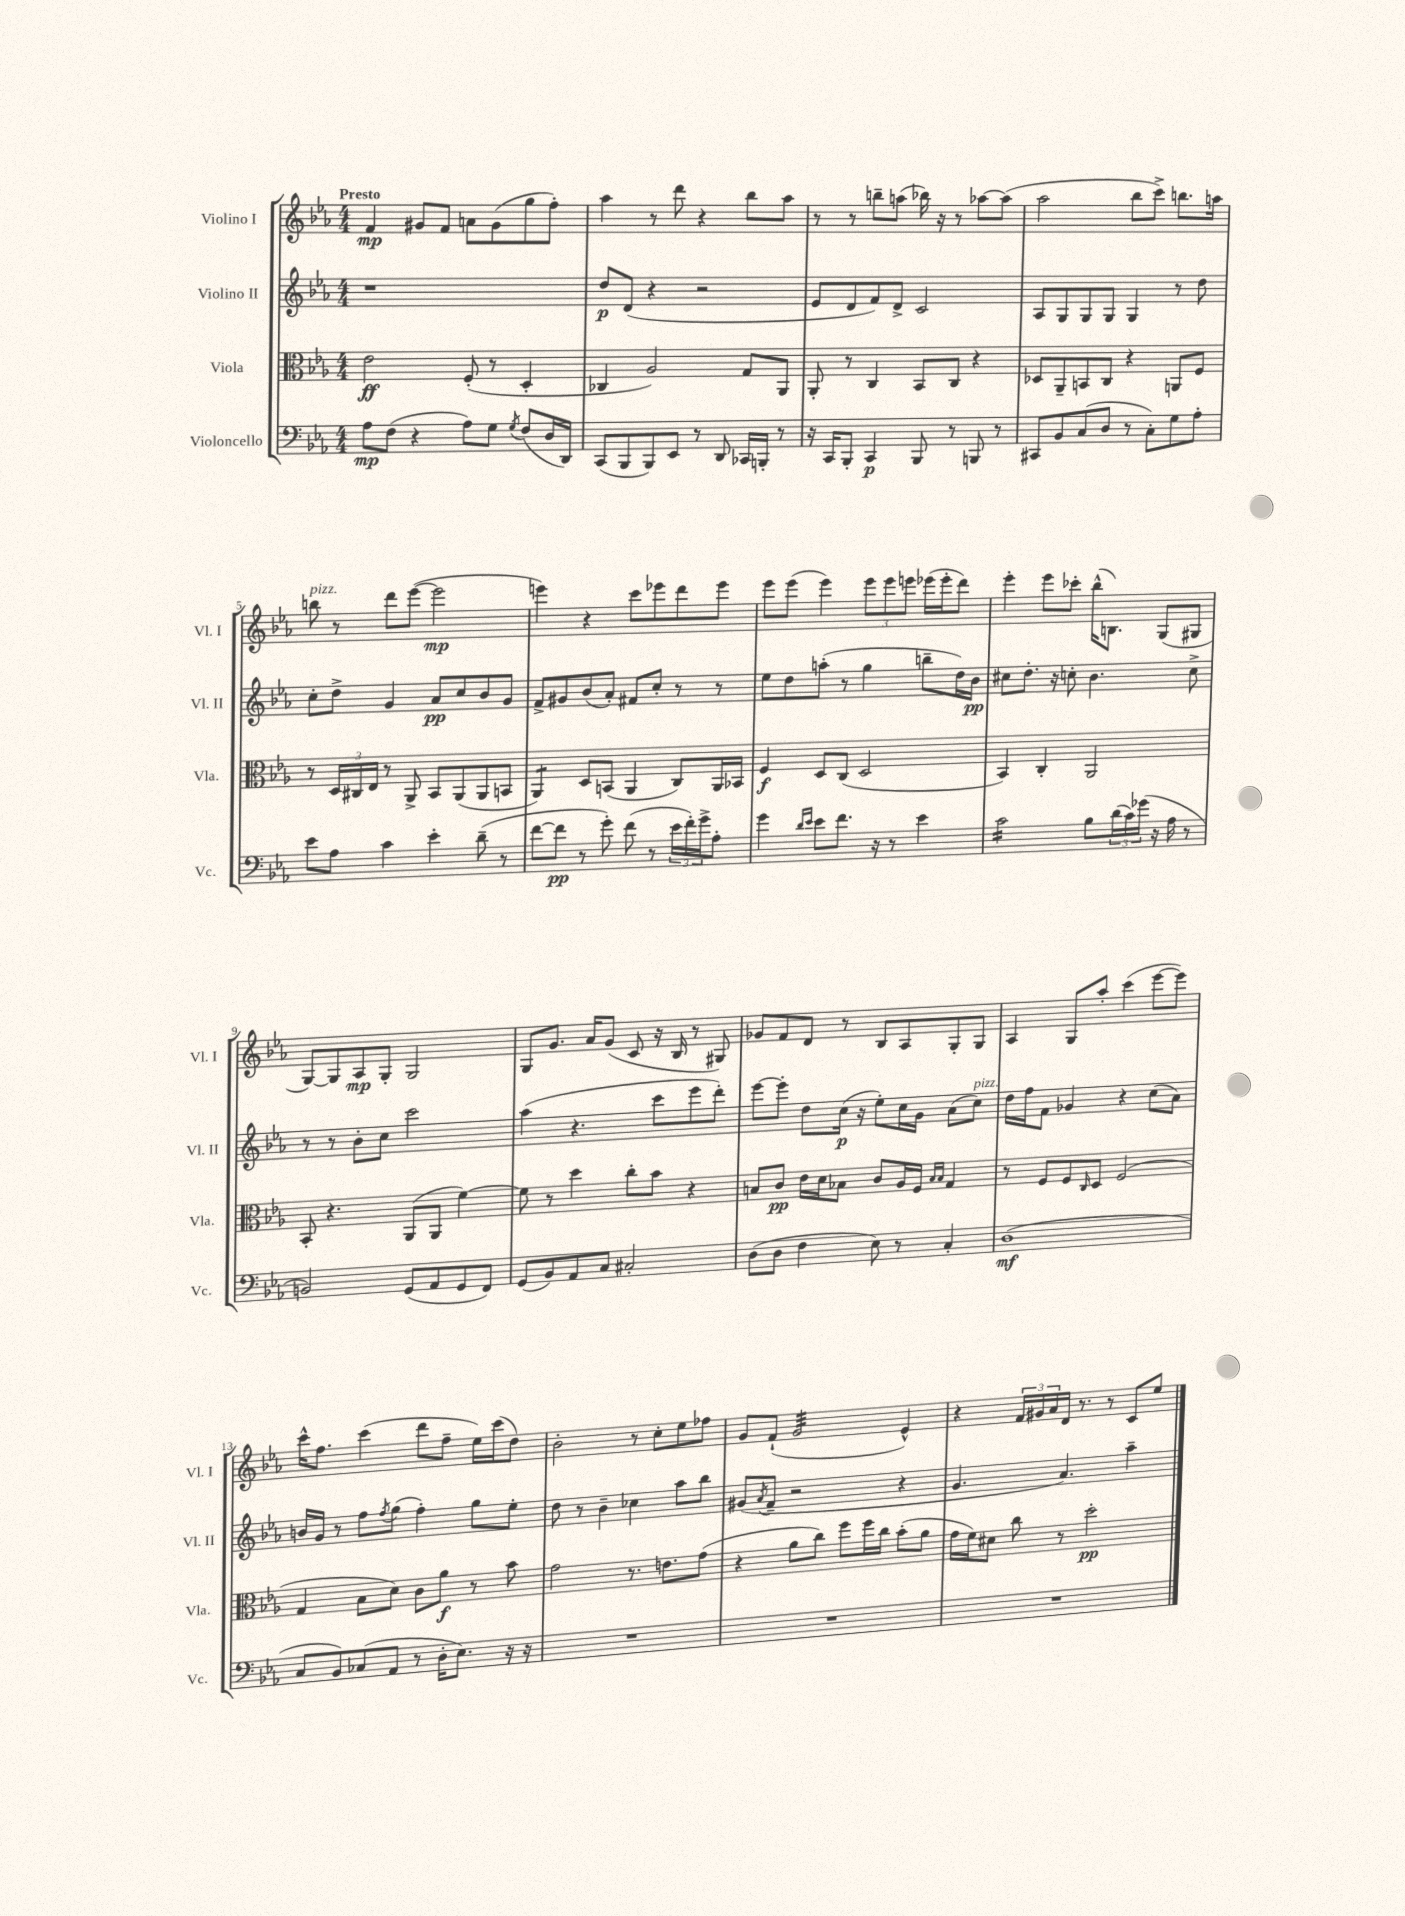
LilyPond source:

<<
\new StaffGroup <<
\new Staff = "s0" \with { instrumentName = "Violino I" shortInstrumentName = "Vl. I" } {
    \clef treble \key ees \major \numericTimeSignature \time 4/4 \tempo "Presto"
    f'4\mp gis'8 f'8 a'8 gis'8( g''8 f''8-.) |
    aes''4 r8 d'''8 r4 bes''8 aes''8 |
    r8 r8 b''8-- a''8( bes''16) r16 r8 aes''8~ aes''8( |
    aes''2 bes''8 c'''8->) b''8. a''16 |
    b''8^\markup { \italic "pizz." } r8 d'''8 ees'''8~( ees'''2\mp |
    e'''4) r4 c'''8 ees'''8 d'''8 ees'''8 |
    ees'''8 ees'''8( ees'''4) \tuplet 3/2 { ees'''8 ees'''8 e'''8 } ees'''16( ees'''16-. d'''8) |
    ees'''4-. ees'''8 ces'''8-. bes''16-^( b8.) g8( gis8 |
    g8~) g8 aes8\mp g8-. g2 |
    g8 g'8. aes'16 g'8( c'8 r16 bes16 r8 gis8) |
    ges'8 f'8 d'8 r8 bes8 aes8 g8-. g8 |
    aes4 g8 aes''8-. c'''4( ees'''8~ ees'''8) |
    c'''16-^ f''8. c'''4( d'''8 f''8-- ees''16) c'''16( d''8) |
    bes'2-. r8 c''8-. ees''8 fes''8 |
    g'8 f'8-!( g'2:32 ees'4-^) |
    r4 \tuplet 3/2 { f'16 gis'16 aes'16 } d'16 r8. r8 c'8 ees''8 \bar "|." |
}
\new Staff = "s1" \with { instrumentName = "Violino II" shortInstrumentName = "Vl. II" } {
    \clef treble \key ees \major \numericTimeSignature \time 4/4
    r1 |
    d''8\p d'8( r4 r2 |
    ees'8 d'8 f'8) d'8-> c'2 |
    aes8 g8 g8 g8 g4 r8 d''8 |
    c''8-. d''8-> g'4 aes'8\pp c''8 bes'8 g'8 |
    f'8-> gis'8 bes'8( aes'8-.) fis'8 c''8-. r8 r8 |
    ees''8 d''8 a''8-.( r8 g''4 b''8-- d''16) bes'16\pp |
    cis''8 d''8.-. r16 c''8-. bes'4. c''8-> |
    r8 r8 bes'8-. c''8 c'''2 |
    aes''4( r4. c'''8 ees'''8 d'''8-.) |
    ees'''8~ ees'''8-. d''8 c''16\p( r16 ees''8-.) c''16 g'16 aes'8( c''8^\markup { \italic "pizz." }) |
    d''16 f''16 f'8 ges'4 r4 c''8( aes'8) |
    b'16 g'16 r8 f''8 \acciaccatura { f''8 } g''8( f''4-.) g''8 ees''8-. |
    d''8 r8 bes'4-- ces''4 aes''8 bes''8 |
    gis'8( \acciaccatura { aes'8 } f'8-- r2 r4 |
    g'4. aes'4.) aes''4-- \bar "|." |
}
\new Staff = "s2" \with { instrumentName = "Viola" shortInstrumentName = "Vla." } {
    \clef alto \key ees \major \numericTimeSignature \time 4/4
    ees'2\ff f8-.( r8 d4-. |
    ces4 aes2) g8 aes,8 |
    aes,8-. r8 c4 bes,8 c8 r4 |
    des8 aes,8-- b,8 c8 r4 a,8 f8 |
    r8 \tuplet 3/2 { d16 cis16 ees16 } r8 aes,8-> bes,8 aes,8( aes,8 b,8 |
    aes,4:8) d8 b,8( aes,4 c8) aes,16 bes,16 |
    f4\f d8 c8( d2 |
    bes,4) c4-. aes,2 |
    bes,8-. r4. aes,8( aes,8 f'4~) |
    f'8 r8 d''4 c''8-. bes'8 r4 |
    b8 c'8\pp ees'16 d'16 bes8 c'8 aes16 f16 \grace { bes16 bes16 } g4 |
    r8 f8 f8 \grace { c16 } d8 f2( |
    g4 bes8 d'8) c'8 aes'8\f r8 bes'8 |
    g'2 r8. e'8. g'8( |
    r4 aes'8 c''8) f''8 f''16 c''16 bes'8-.( aes'8 |
    g'16 f'16) dis'8 c''8 r8 d''2-.\pp \bar "|." |
}
\new Staff = "s3" \with { instrumentName = "Violoncello" shortInstrumentName = "Vc." } {
    \clef bass \key ees \major \numericTimeSignature \time 4/4
    aes8\mp f8( r4 aes8) g8 \acciaccatura { g8 } f8( d16 d,16) |
    c,8( bes,,8 bes,,8) ees,8 r8 d,8 ces,16 b,,16-. r8 |
    r16 c,16 bes,,8-. c,4\p bes,,8 r8 b,,8 r8 |
    cis,8 bes,8 c8( d8 r8 c8-.) g8 aes8-. |
    ees'8 aes8 c'4 ees'4-. d'8--( r8 |
    f'8~ f'8\pp r8 g'8-.) f'8( r8 \tuplet 3/2 { ees'16 f'16-.) g'16-> } aes8-. |
    g'4 \grace { d'16 ees'16 } ees'8 f'8. r16 r8 ees'4 |
    c'2:16 bes8 \tuplet 3/2 { d'16( c'16) ges'16( } r16 aes16 r8 |
    b,2) g,8( aes,8 g,8 f,8) |
    g,8( bes,8) aes,8 c8 cis2-. |
    d8( d8 f4 ees8) r8 c4-. |
    d1\mf( |
    c8 bes,8) ces8( aes,8 r8 d16-. ees8.) r16 r16 |
    R1 |
    R1 |
    R1 \bar "|." |
}
>>
>>
